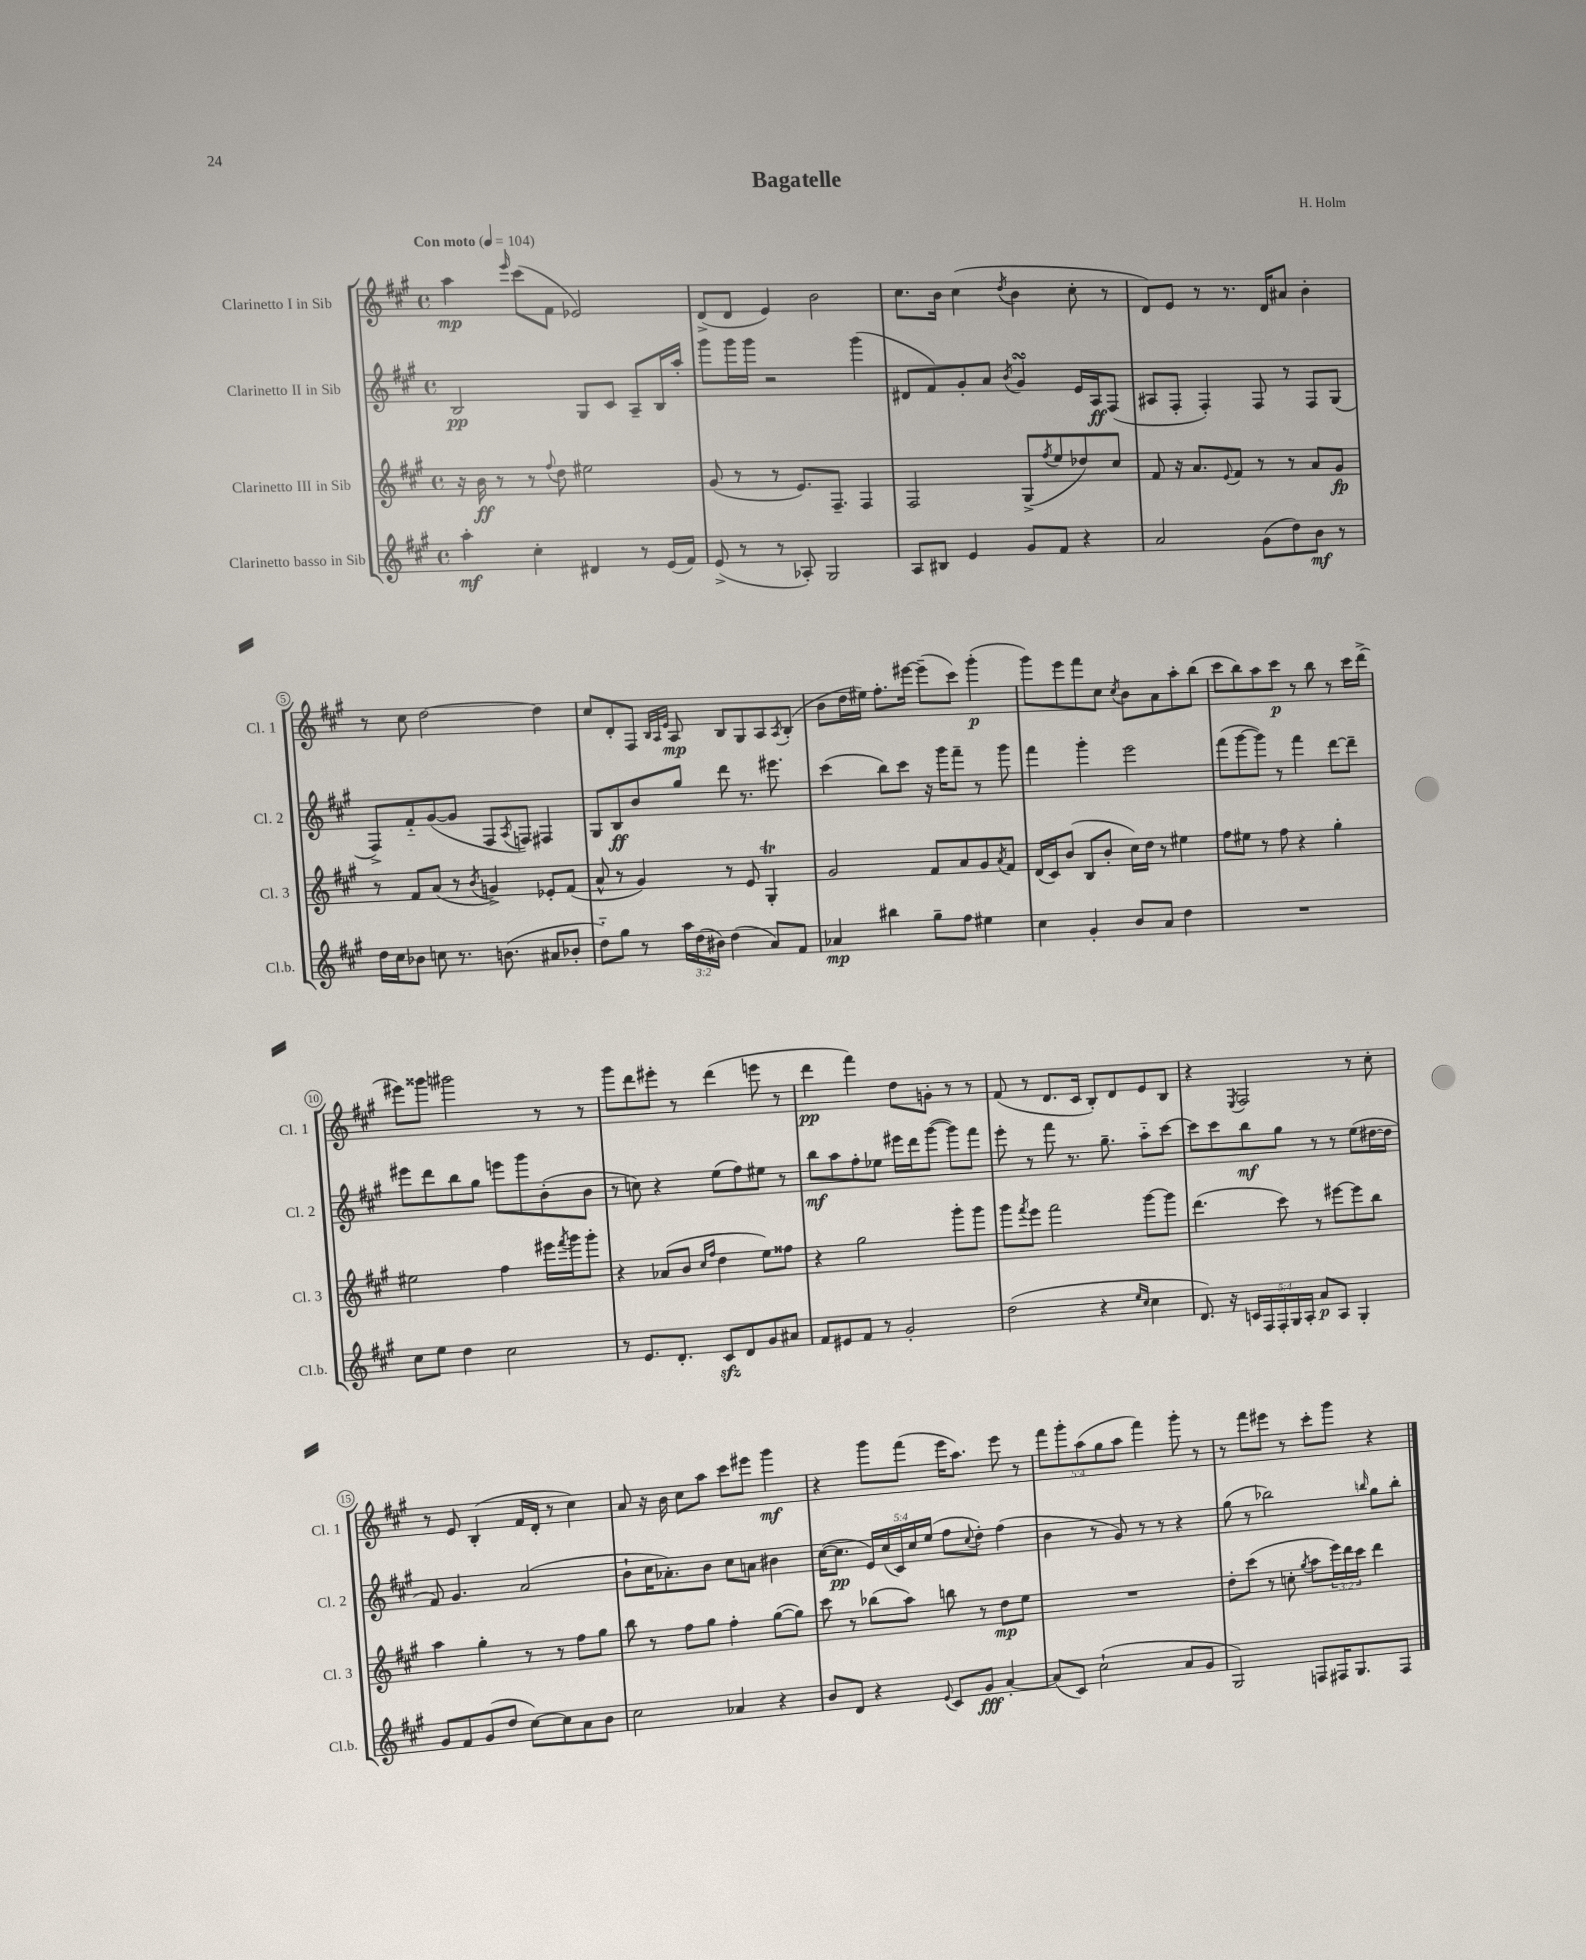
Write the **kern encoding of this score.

**kern	**dynam	**kern	**dynam	**kern	**dynam	**kern	**dynam
*part4	*part4	*part3	*part3	*part2	*part2	*part1	*part1
*staff4	*staff4	*staff3	*staff3	*staff2	*staff2	*staff1	*staff1
*I"Clarinetto basso in Sib	*	*I"Clarinetto III in Sib	*	*I"Clarinetto II in Sib	*	*I"Clarinetto I in Sib	*
*I'Cl.b.	*	*I'Cl. 3	*	*I'Cl. 2	*	*I'Cl. 1	*
*clefG2	*	*clefG2	*	*clefG2	*	*clefG2	*
*k[f#c#g#]	*	*k[f#c#g#]	*	*k[f#c#g#]	*	*k[f#c#g#]	*
*M4/4	*	*M4/4	*	*M4/4	*	*M4/4	*
*met(c)	*	*met(c)	*	*met(c)	*	*met(c)	*
*MM104	*	*MM104	*	*MM104	*	*MM104	*
=1	=1	=1	=1	=1	=1	=1	=1
!	!	!	!	!	!	!LO:TX:a:B:t=Con moto	!
4aa'\	mf	16r	.	2B/	pp	4aa\	mp
.	.	16b\	ff	.	.	.	.
.	.	8r	.	.	.	.	.
.	.	.	.	.	.	16qqeee/	.
4cc#'\	.	8r	.	.	.	(8ccc#\L	.
.	.	8qqff#/	.	.	.	.	.
.	.	8dd\	.	.	.	8f#\J	.
4d#X/	.	2ee#X\	.	8G#/L	.	2e-X/)	.
.	.	.	.	8c#/J	.	.	.
8r	.	.	.	8A~/L	.	.	.
(16e/LL	.	.	.	16B/L	.	.	.
16f#/JJ)	.	.	.	16aa'/JJ	.	.	.
=2	=2	=2	=2	=2	=2	=2	=2
(8e^/	.	(8g#/	.	8ggg#\L	.	(8d^/L	.
8r	.	8r	.	16ggg#\L	.	8d/J	.
.	.	.	.	16ggg#\JJ	.	.	.
8r	.	8r	.	2r	.	4e/)	.
8A-X'/)	.	8.e/L)	.	.	.	.	.
2G#/	.	.	.	.	.	2b\	.
.	.	8.F#~/J	.	.	.	.	.
.	.	4F#/	.	(4ggg#\	.	.	.
=3	=3	=3	=3	=3	=3	=3	=3
8A/L	.	2F#/	.	8d#X/L	.	8.cc#\L	.
8B#X/J	.	.	.	8f#/)	.	.	.
.	.	.	.	.	.	16b\Jk	.
4e/	.	.	.	8g#'/	.	(4cc#\	.
.	.	.	.	8a/J	.	.	.
.	.	.	.	8qb/	.	8qdd/	.
8g#/L	.	(8G#^/L	.	4g#sSsS/	.	4b\	.
.	.	8qff#/	.	.	.	.	.
8f#/J	.	8ee/	.	.	.	.	.
4r	.	8dd-X/)	.	16e/LL	.	8cc#'\	.
.	.	.	.	16A/J	ff	.	.
.	.	8cc#/J	.	(8F#/J	.	8r	.
=4	=4	=4	=4	=4	=4	=4	=4
2a/	.	8f#/	.	8A#X/L	.	8d/L)	.
.	.	16r	.	8F#'/J	.	8e/J	.
.	.	8.a/L	.	.	.	.	.
.	.	.	.	4F#'/)	.	8r	.
.	.	8qqe/	.	.	.	.	.
.	.	8f#/J	.	.	.	8.r	.
(8g#\L	.	8r	.	8F#/	.	.	.
.	.	.	.	.	.	16d/KL	.
8dd\)	.	8r	.	8r	.	8a#X/J	.
8b\J	mf	8a/L	.	8F#/L	.	4b'\	.
8r	.	8g#/J	fp	(8G#/J	.	.	.
!!LO:LB:g=z
=5	=5	=5	=5	=5	=5	=5	=5
16dd\LL	.	8r	.	8F#^/L)	.	8r	.
16cc#\J	.	.	.	.	.	.	.
8b-X\J	.	8f#/L	.	8f#/	.	8cc#\	.
8ccn\	.	(8a/J	.	([8g#/	.	[2dd\	.
8.r	.	8r	.	8g#/J]	.	.	.
.	.	8qb/	.	.	.	.	.
.	.	4gn^/)	.	8F#/L	.	.	.
(8.bn\	.	.	.	.	.	.	.
.	.	.	.	8qA/	.	.	.
.	.	.	.	8Fn/J)	.	.	.
8a#X/L	.	8e-X'/L	.	4F#X/	.	4dd\]	.
8b-X'/J	.	(8f#/J	.	.	.	.	.
=6	=6	=6	=6	=6	=6	=6	=6
8dd\L)	.	8a^^/	.	8G#/L	.	8cc#/L	.
8gg#\J	.	8r	.	8B/	ff	8d'/	.
8r	.	4g#/)	.	8b/	.	8F#/J	.
.	.	.	.	.	.	32qqB/LLL	.
.	.	.	.	.	.	32qqA/	.
.	.	.	.	.	.	32qqe/JJJ	.
24aa\LL	.	.	.	8gg#/J	.	8A/	mp
(24dd\	.	.	.	.	.	.	.
24b#X\JJ)	.	.	.	.	.	.	.
(4dd\	.	8r	.	8ddd\	.	8B/L	.
.	.	8e/	.	8.r	.	8G#/	.
8a/L)	.	4G#t'/	.	.	.	8A/	.
.	.	.	.	8.eee#X\	.	.	.
.	.	.	.	.	.	8qA/	.
8f#/J	.	.	.	.	.	(8B'/J	.
=7	=7	=7	=7	=7	=7	=7	=7
4a-X/	mp	2g#/	.	(4ccc#\	.	8b\L	.
.	.	.	.	.	.	16dd\L	.
.	.	.	.	.	.	16ee#X\JJ)	.
4bb#X\	.	.	.	8bb\L)	.	8.ff#'\L	.
.	.	.	.	8ccc#\J	.	.	.
.	.	.	.	.	.	[16eee#X\Jk	.
8gg#~\L	.	8f#/L	.	16r	.	(8eee#~\L]	.
.	.	.	.	16ggg#\KL	.	.	.
8ff#\J	.	8a/	.	8fff#~\J	.	8ccc#\J)	.
4ee#X\	.	8g#/	.	8r	.	(4ggg#'\	p
.	.	8qa/	.	.	.	.	.
.	.	8f#/J	.	8ggg#\	.	.	.
=8	=8	=8	=8	=8	=8	=8	=8
4cc#\	.	(16d/LL	.	4fff#\	.	8ggg#\L)	.
.	.	16c#/J)	.	.	.	.	.
.	.	(8b/J	.	.	.	8eee\	.
4g#'/	.	8B/L	.	4ggg#'\	.	8fff#\	.
.	.	8b'/J	.	.	.	8cc#\J	.
.	.	.	.	.	.	8qcc#/	.
8b/L	.	16cc#\LL)	.	2eee\	.	8b\L	.
.	.	16dd\JJ	.	.	.	.	.
8a/J	.	8r	.	.	.	8a\	.
4dd\	.	4ee#X\	.	.	.	8aa'\	.
.	.	.	.	.	.	(8bb\J	.
=9	=9	=9	=9	=9	=9	=9	=9
1r	.	8ff#\L	.	(8fff#\L	.	8ccc#\L	.
.	.	8ee#X\J	.	[8ggg#\	.	8bb\)	.
.	.	8r	.	8ggg#\J])	.	8aa\	.
.	.	8ff#\	.	8r	.	8ccc#\J	p
.	.	4r	.	4fff#\	.	8r	.
.	.	.	.	.	.	8bb\	.
.	.	4gg#'\	.	[8ddd\L	.	8r	.
.	.	.	.	8ddd~\J]	.	16ccc#\LL	.
.	.	.	.	.	.	(16ddd^\JJ	.
!!LO:LB:g=z
=10	=10	=10	=10	=10	=10	=10	=10
8cc#\L	.	2ee#X\	.	8eee#X\L	.	8eee#X\L)	.
8ee\J	.	.	.	8ddd\	.	8ggg##X\J	.
4dd\	.	.	.	8bb\	.	2ggg#X\	.
.	.	.	.	8gg#\J	.	.	.
2cc#\	.	4ff#\	.	8eeen\L	.	.	.
.	.	.	.	8ggg#\	.	.	.
.	.	16eee#X\LL	.	(8b'\	.	8r	.
.	.	8qfff#/	.	.	.	.	.
.	.	16ggg#\J	.	.	.	.	.
.	.	8ggg#'\J	.	8b\J	.	8r	.
=11	=11	=11	=11	=11	=11	=11	=11
8r	.	4r	.	8r	.	8ggg#\L	.
8.e/L	.	.	.	8ccn\)	.	8ddd\	.
.	.	(8a-X/L	.	4r	.	8eee#X'\J	.
8.d'/J	.	.	.	.	.	.	.
.	.	8b/J	.	.	.	8r	.
.	.	16qqcc#/LL	.	.	.	.	.
.	.	16qqff#/JJ	.	.	.	.	.
8c#zz/L	.	4dd\	.	(8ee\L	.	(4ddd\	.
8d/	.	.	.	8ff#\)	.	.	.
8g#/	.	8ee\L)	.	8ee#X\J	.	8eeen\	.
8a#X/J	.	8ff##X\J	.	8r	.	8r	.
=12	=12	=12	=12	=12	=12	=12	=12
8f#/L	.	4r	.	8bb\L	mf	4ddd\	pp
8e#X/	.	.	.	8aa\	.	.	.
8f#/J	.	2gg#\	.	8ff#'\	.	4fff#\)	.
8r	.	.	.	8ee-X\J	.	.	.
2g#'/	.	.	.	16eee#X\LL	.	8dd\L	.
.	.	.	.	16ddd\J	.	.	.
.	.	.	.	([8ggg#\J	.	8gn'\J	.
.	.	8ggg#'\L	.	8ggg#\L])	.	8r	.
.	.	8ggg#\J	.	8fff#\J	.	8r	.
=13	=13	=13	=13	=13	=13	=13	=13
(2dd\	.	8ggg#\L	.	8eee'\	.	(8f#/	.
.	.	8qfff#/	.	.	.	.	.
.	.	8eee\J	.	8r	.	8r	.
.	.	2fff#\	.	8fff#\	.	8.d/L	.
.	.	.	.	8.r	.	.	.
.	.	.	.	.	.	16c#/Jk	.
4r	.	.	.	.	.	8B'/L)	.
.	.	.	.	8.gg#~\	.	.	.
.	.	.	.	.	.	8d/	.
16qqee/LL	.	.	.	.	.	.	.
16qqcc#/JJ	.	.	.	.	.	.	.
4cc#\	.	[8ggg#\L	.	8aa\L	.	8e/	.
.	.	8ggg#\J]	.	[8ccc#\J	.	8B/J	.
=14	=14	=14	=14	=14	=14	=14	=14
8.d/)	.	(4.ddd\	.	8ccc#\L]	.	4r	.
.	.	.	.	8ccc#\	.	.	.
16r	.	.	.	.	.	.	.
.	.	.	.	.	.	8qE/	.
20cn/LL	.	.	.	8bb\	mf	2F#/	.
20F#/	.	.	.	.	.	.	.
20F#'/	.	.	.	.	.	.	.
.	.	8ccc#\)	.	8gg#\J	.	.	.
20G#/	.	.	.	.	.	.	.
20A'/JJ	.	.	.	.	.	.	.
8a/L	p	8r	.	8r	.	.	.
8A/J	.	[8eee#X\L	.	8r	.	.	.
4G#'/	.	8eee#\]	.	(8ee\L	.	8r	.
.	.	8bb\J	.	[16dd#X\L	.	8cc#'\	.
.	.	.	.	16dd#\JJ]	.	.	.
!!LO:LB:g=z
=15	=15	=15	=15	=15	=15	=15	=15
8g#/L	.	4aa\	.	8f#/)	.	8r	.
8f#/	.	.	.	4.g#/	.	8e/	.
(8g#/	.	4gg#'\	.	.	.	(4B'/	.
8dd/J	.	.	.	.	.	.	.
[8cc#\L)	.	8r	.	(2a/	.	16f#/LL	.
.	.	.	.	.	.	16d'/JJ	.
8cc#\]	.	8r	.	.	.	8r	.
8a\	.	8ff#\L	.	.	.	4cc#\)	.
8b\J	.	8gg#\J	.	.	.	.	.
=16	=16	=16	=16	=16	=16	=16	=16
2cc#\	.	8bb\	.	8b`\L	.	8a/	.
.	.	8r	.	16cc#\K	.	16r	.
.	.	.	.	8.a-X'\)	.	16b\	.
.	.	8ff#\L	.	.	.	8cc#\L	.
.	.	8gg#\J	.	8b\J	.	8aa\J	.
4a-X/	.	4ff#'\	.	8cc#\L	.	8ccc#\L	.
.	.	.	.	8an\J	.	8eee#X\J	.
4r	.	([8gg#\L	.	4b#X\	.	4ggg#\	mf
.	.	8gg#\J])	.	.	.	.	.
=17	=17	=17	=17	=17	=17	=17	=17
8b/L	.	8ccc#\	.	([16cc#\KL	.	4r	.
.	.	.	.	8.cc#\J]	pp	.	.
8d/J	.	8r	.	.	.	.	.
4r	.	(8bb-X\L	.	20e/LL)	.	8ggg#\L	.
.	.	.	.	(20cc#/	.	.	.
.	.	.	.	20c#/)	.	.	.
.	.	8aa\J)	.	.	.	(8fff#\J	.
.	.	.	.	20cc#/	.	.	.
.	.	.	.	(20ee/JJ	.	.	.
8qqe/	.	.	.	.	.	.	.
8c#/L	.	8bbn\	.	8ff#\L	.	16eee\KL	.
.	.	.	.	.	.	8.aa\J)	.
.	.	.	.	8qqcc#/	.	.	.
8g#/J	fff	8r	.	8dd'\J)	.	.	.
[4a'/	.	8dd\L	mp	(4ff#\	.	8eee\	.
.	.	8ee\J	.	.	.	8r	.
=18	=18	=18	=18	=18	=18	=18	=18
(8a/L]	.	1r	.	4b\	.	10fff#\L	.
.	.	.	.	.	.	10ggg#'\	.
8c#/J)	.	.	.	.	.	.	.
.	.	.	.	.	.	(10aa\	.
(2cc#`\	.	.	.	8r	.	.	.
.	.	.	.	.	.	10gg#\	.
.	.	.	.	8g#/)	.	.	.
.	.	.	.	.	.	10aa\J	.
.	.	.	.	8r	.	4fff#\)	.
.	.	.	.	8r	.	.	.
8a/L	.	.	.	4r	.	8ggg#'\	.
8g#/J	.	.	.	.	.	8r	.
=19	=19	=19	=19	=19	=19	=19	=19
2G#/)	.	8dd'\L	.	(8gg#\	.	8r	.
.	.	(8ccc#\J	.	8r	.	8fff#\L	.
.	.	8r	.	2bb-X\)	.	8eee#X\J	.
.	.	8ccn'\	.	.	.	8r	.
.	.	8qgg#/	.	.	.	.	.
8Fn/L	.	8aa\L	.	.	.	8ccc#'\L	.
16F#X/K	.	24eee\L)	.	.	.	8ggg#\J	.
.	.	24ddd\	.	.	.	.	.
8.G#/	.	.	.	.	.	.	.
.	.	24ccc#\JJ	.	.	.	.	.
.	.	.	.	16qqbbn/	.	.	.
.	.	4ddd\	.	8gg#\L	.	4r	.
8F#/J	.	.	.	8bb'\J	.	.	.
==	==	==	==	==	==	==	==
*-	*-	*-	*-	*-	*-	*-	*-
